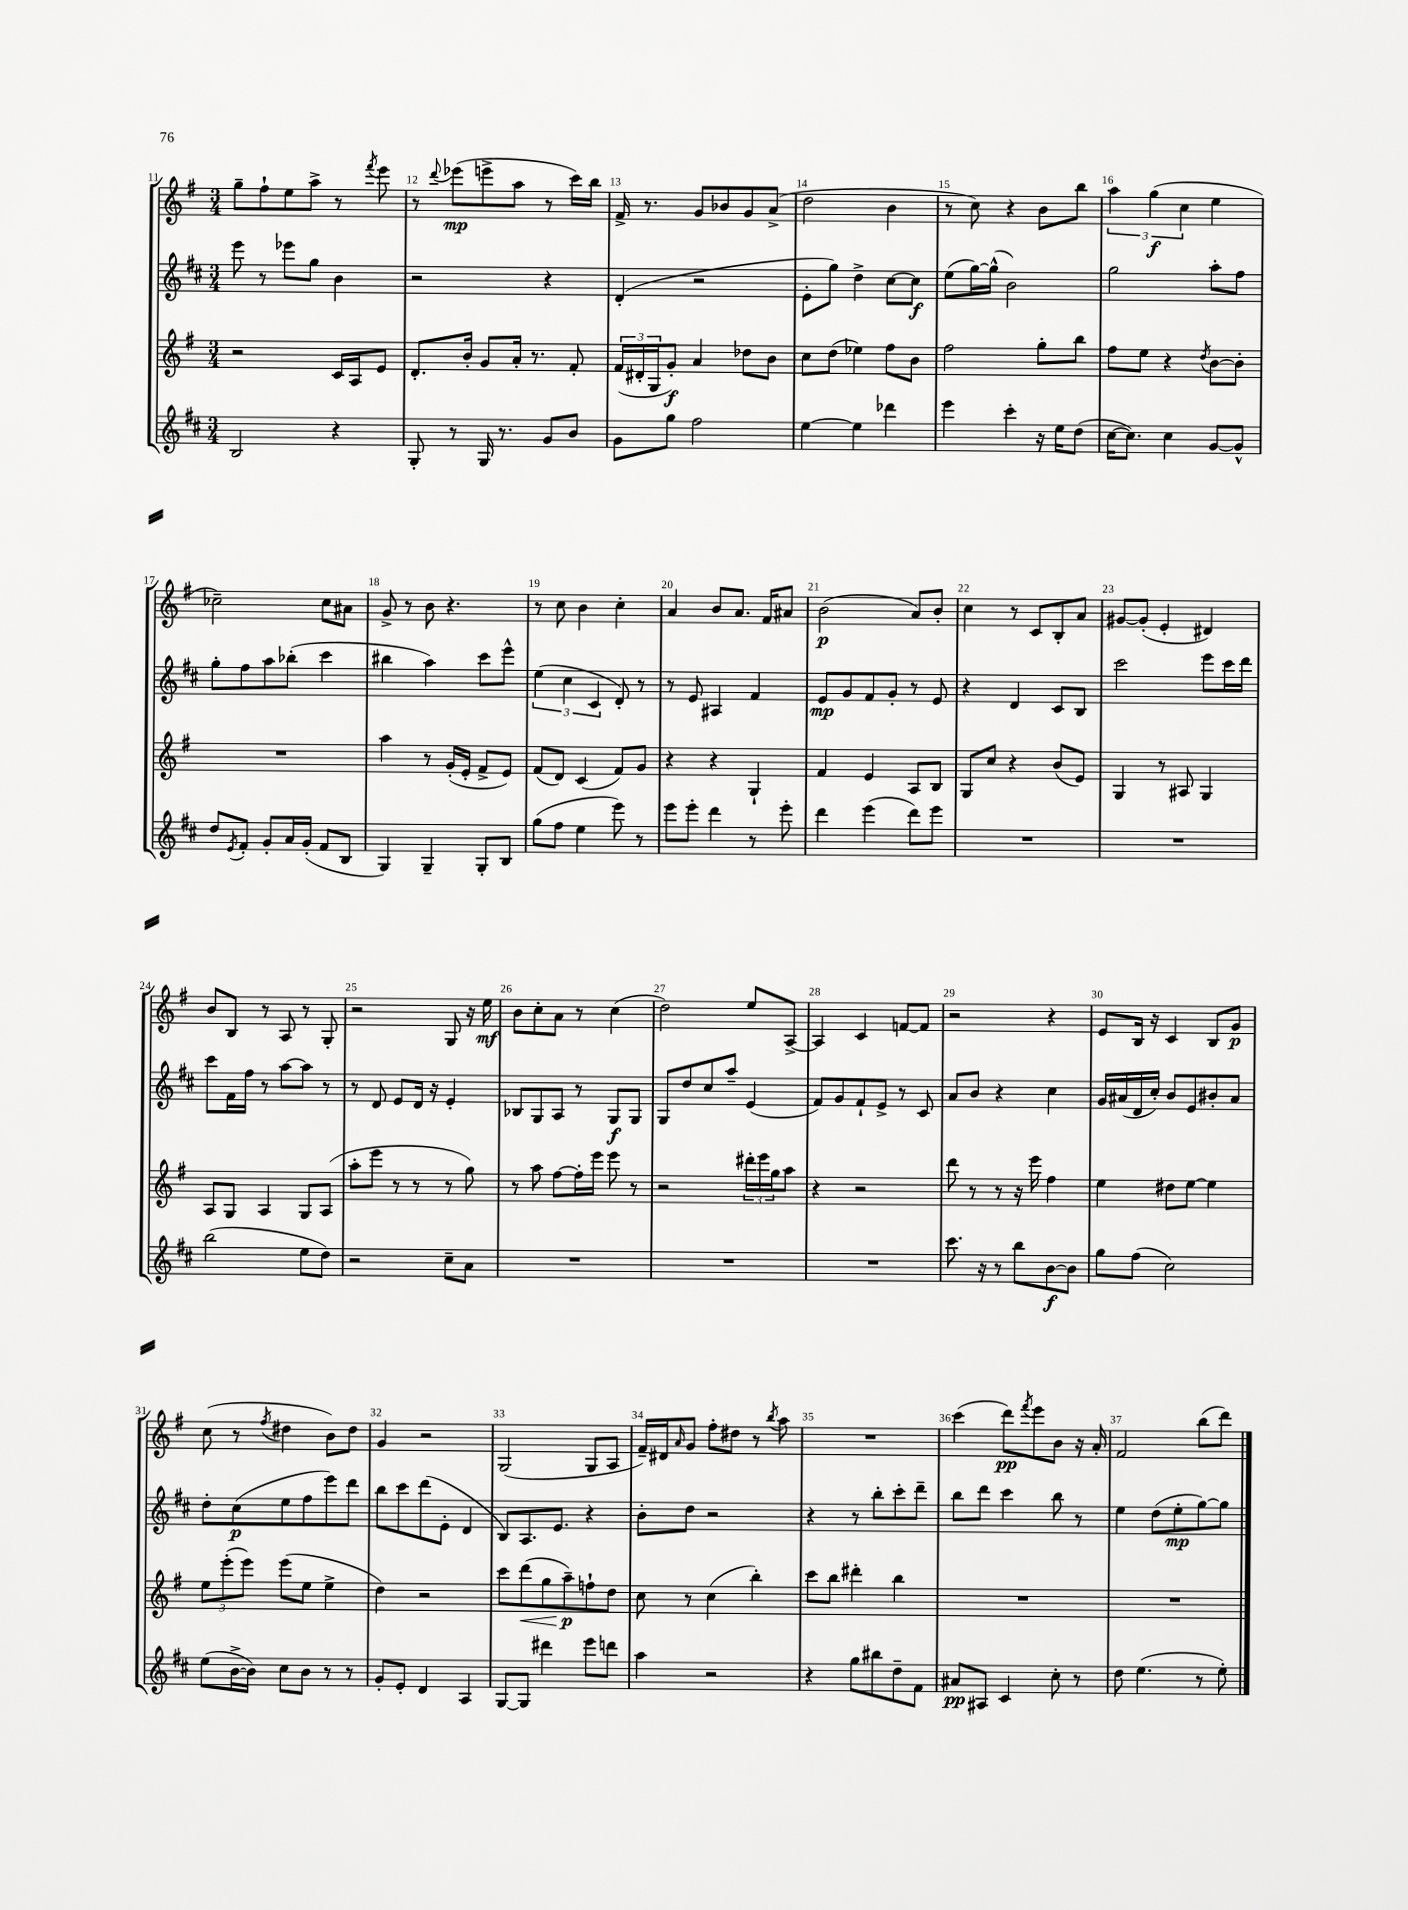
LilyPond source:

<<
\new StaffGroup <<
\new Staff = "s0" {
    \clef treble \key g \major \numericTimeSignature \time 3/4
    g''8-- fis''8-! e''8 a''8-> r8 \acciaccatura { fis'''8 } e'''8 |
    r8 \appoggiatura { d'''8 } ees'''8\mp( e'''8-> a''8 r8 c'''16) b''16 |
    fis'16-> r8. g'8 bes'8 g'8 a'8->( |
    d''2 b'4 |
    r8 c''8) r4 b'8 b''8 |
    \tuplet 3/2 { a''4 g''4\f( c''4 } e''4 |
    ces''2--) ces''8 ais'8 |
    g'8-> r8 b'8 r4. |
    r8 c''8 b'4 c''4-. |
    a'4 b'8 a'8. fis'16 ais'8 |
    b'2\p( a'8) b'8-. |
    c''4 r8 c'8 b8-. a'8 |
    gis'8~ gis'8-.( e'4-. dis'4) |
    b'8 b8 r8 a8 r8 g8-. |
    r2 g8 r16 e''16\mf |
    b'8 c''8-. a'8 r8 c''4( |
    d''2) e''8 a8~-> |
    a4 c'4 f'8~ f'8 |
    r2 r4 |
    e'8 b16 r16 c'4 b8 g'8\p |
    c''8( r8 \acciaccatura { fis''8 } dis''4 b'8) dis''8 |
    g'4 r2 |
    g2( g8 a8 |
    fis'16--) dis'16 \grace { a'16 } g'8 fis''8-. dis''8 r8 \acciaccatura { b''8 } a''8 |
    R2. |
    c'''4( d'''8\pp) \acciaccatura { fis'''8 } e'''8 b'8 r16 a'16-. |
    fis'2 b''8( d'''8) \bar "|." |
}
\new Staff = "s1" {
    \clef treble \key d \major \numericTimeSignature \time 3/4
    e'''8 r8 ees'''8 g''8 b'4 |
    r2 r4 |
    d'4-.( r2 |
    e'8-. g''8) d''4-> cis''8~ cis''8\f |
    e''8( g''16~) g''16-^( b'2) |
    g''2 a''8-. fis''8 |
    g''8-. fis''8 a''8 bes''8-.( cis'''4 |
    bis''4 a''4) cis'''8 e'''8-^ |
    \tuplet 3/2 { e''4( cis''4 cis'4 } d'8-.) r8 |
    r8 e'8 ais4 fis'4 |
    e'8\mp g'8 fis'8 g'8-. r8 e'8 |
    r4 d'4 cis'8 b8 |
    cis'''2 e'''8 cis'''16 d'''16 |
    cis'''8 fis'16 fis''16 r8 a''8~ a''8 r8 |
    r8 d'8 e'8 d'16 r16 e'4-. |
    bes8 g8 a8 r8 g8\f g8 |
    g8 d''8 cis''8 a''8-- e'4( |
    fis'8) g'8 fis'8-! e'8-> r8 cis'8 |
    a'8 b'8 r4 cis''4 |
    g'16 ais'16( d'16 cis''16-.) b'8 e'8 bis'8-. ais'8 |
    d''8-. cis''8\p( e''8 fis''8 e'''8) d'''8 |
    b''8 cis'''8 d'''8( e'8-. d'4 |
    b8) a8. e'8. r4 |
    b'8-. d''8 r2 |
    r4 r8 b''8-. cis'''8-. d'''8-- |
    b''8 d'''8 cis'''4 b''8 r8 |
    e''4 d''8( e''8-.\mp g''8~) g''8 \bar "|." |
}
\new Staff = "s2" {
    \clef treble \key g \major \numericTimeSignature \time 3/4
    r2 c'16 a16 e'8 |
    d'8.-. b'16-. g'8 a'16-. r8. fis'8-. |
    \tuplet 3/2 { fis'16( dis'16-. g16 } g'8-.\f) a'4 des''8 b'8 |
    c''8 d''8( ees''4) fis''8 b'8 |
    fis''2 g''8-. b''8 |
    fis''8 e''8 r4 \acciaccatura { d''8 } b'8~ b'8-. |
    R2. |
    a''4 r8 g'16-.( e'16-. fis'8-> e'8) |
    fis'8( d'8) c'4( fis'8) g'8 |
    r4 r4 g4-! |
    fis'4 e'4 a8 b8 |
    g8 c''8 r4 b'8( e'8) |
    g4 r8 ais8 g4 |
    a8 g8 a4 g8 a8( |
    a''8-. e'''8 r8 r8 r8 g''8) |
    r8 a''8 fis''8~ fis''16-. e'''16 e'''8 r8 |
    r2 \tuplet 3/2 { dis'''16-. e'''16 g''16 } a''8 |
    r4 r2 |
    d'''8 r8 r8 r16 e'''16 fis''4 |
    e''4 dis''8 e''8~ e''4 |
    \tuplet 3/2 { e''8 e'''8-.( e'''8) } e'''8( e''8 e''4-> |
    d''4) r2 |
    c'''8 d'''8\<( g''8 a''8--\p\!) f''8-! d''8 |
    c''8 r8 c''4( b''4-.) |
    c'''8 b''8 dis'''4-. b''4 |
    R2. |
    R2. \bar "|." |
}
\new Staff = "s3" {
    \clef treble \key d \major \numericTimeSignature \time 3/4
    b2 r4 |
    g8-. r8 g16 r8. g'8 b'8 |
    g'8 g''8 fis''2 |
    e''4~ e''4 des'''4 |
    e'''4 cis'''4-. r16 e''16 d''8( |
    cis''16~ cis''8.) cis''4 g'8~ g'8-^ |
    d''8 \acciaccatura { e'8 } fis'8-. g'8-. a'16 g'16-.( fis'8 b8 |
    g4) g4-- g8-. b8 |
    g''8( fis''8 e''4 e'''8) r8 |
    e'''8 e'''8-. d'''4 r8 e'''8-. |
    d'''4 e'''4( d'''8) e'''8 |
    R2. |
    R2. |
    b''2( e''8 d''8) |
    r2 cis''8-- a'8 |
    R2. |
    R2. |
    R2. |
    cis'''8. r16 r8 b''8 b'8~\f b'8 |
    g''8 fis''8( cis''2) |
    e''8( b'16~-> b'16) cis''8 b'8 r8 r8 |
    g'8-. e'8-. d'4 a4 |
    g8~ g8 dis'''4 e'''8 d'''8 |
    a''4 r2 |
    r4 g''8 bis''8 d''8-- fis'8 |
    ais'8\pp ais8 cis'4 cis''8-. r8 |
    d''8 e''4.( r8 e''8-.) \bar "|." |
}
>>
>>
\layout { \context { \Score currentBarNumber = #11 \override BarNumber.break-visibility = ##(#f #t #t) barNumberVisibility = #all-bar-numbers-visible } }
